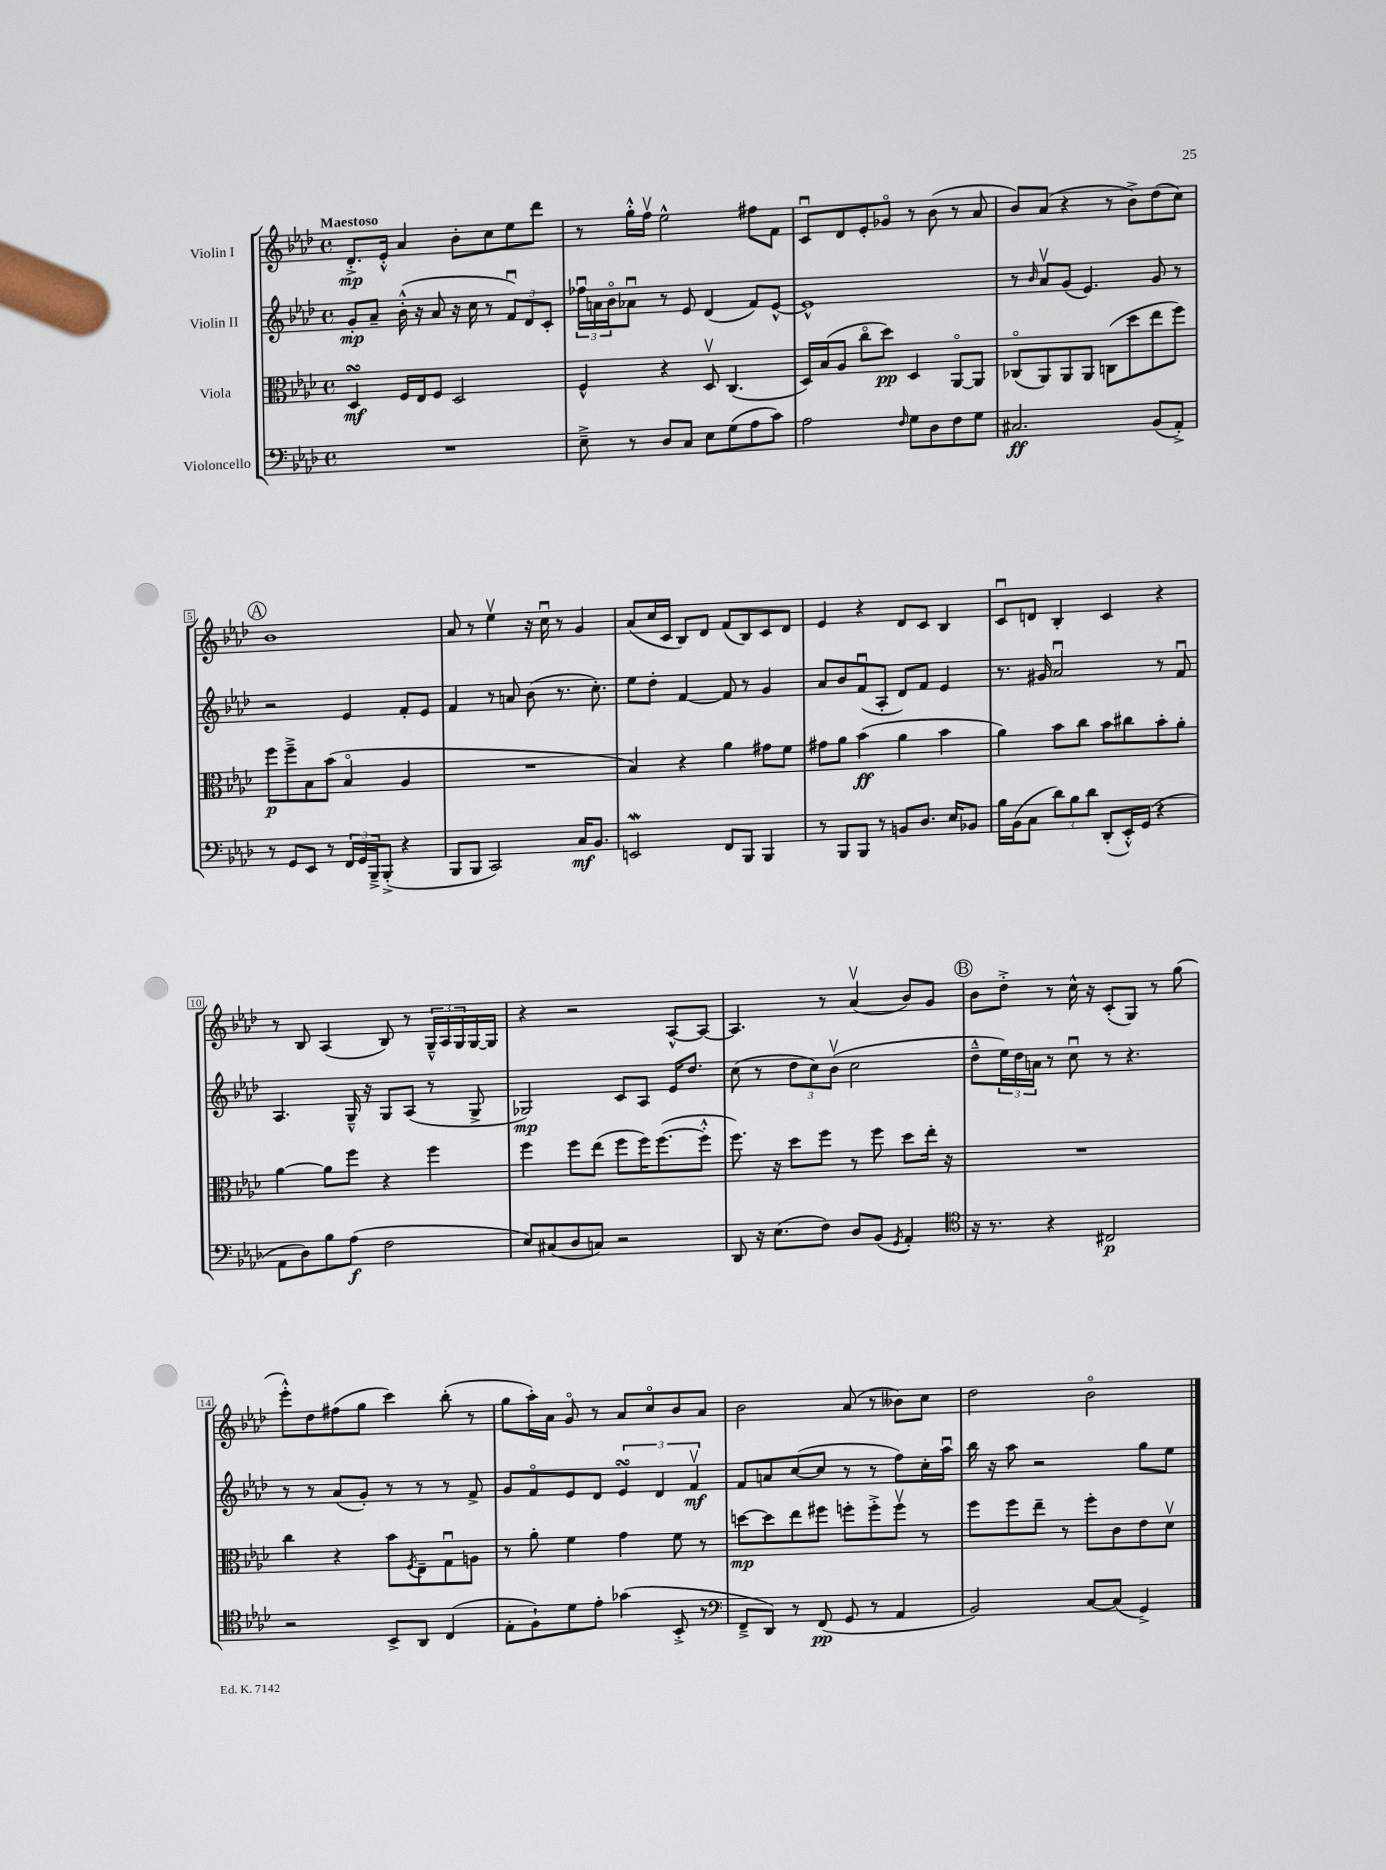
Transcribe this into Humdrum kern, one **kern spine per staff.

**kern	**kern	**kern	**kern
*staff4	*staff3	*staff2	*staff1
*clefF4	*clefC3	*clefG2	*clefG2
*k[b-e-a-d-]	*k[b-e-a-d-]	*k[b-e-a-d-]	*k[b-e-a-d-]
*M4/4	*M4/4	*M4/4	*M4/4
*met(c)	*met(c)	*met(c)	*met(c)
1r	4D-/	8g'/L	8.d-'^/L
.	.	8a-~/J	.
.	.	.	16e-'^^/Jk
.	16F/LL	(16b-'^^\	4a-/
.	16E-/J	16r	.
.	8F/J	8a-/	.
.	2D-/	16r	8b-'\L
.	.	16cc\	.
.	.	8r	8cc\
.	.	12fu/L)	8ee-\
.	.	12d-/	.
.	.	.	8ddd-\J
.	.	12c'/J	.
=	=	=	=
8E-~^\	4F^^/	24ff-u\LL	8r
.	.	24a\	.
.	.	24b-o\J	.
8r	.	8a-u\J	16gg'^^\LL
.	.	.	16ffv\JJ
8D-/L	4r	8r	2ee-^^\
8C/J	.	8e-/	.
8E-\L	8D-v/	(4d-/	.
(8G\	(4.C/	.	.
8A-\	.	8f/L)	8ff#\L
8c\J)	.	[8e-^^/J	8f\J
=	=	=	=
2A-\	16D-/LL)	1e-^^]	8cu/L
.	(16B-/J	.	.
.	8A-/J	.	8d-/
.	8cco\L	.	8e-'/
.	8dd-\J)	.	8g-o/J
16qqF/	.	.	.
8G\L	4D-/	.	8r
8D-\	.	.	(8b-\
8F\	[8AA-o/L	.	8r
8G\J	8AA-/]J	.	8a-/
=	=	=	=
2.C#/	(8C-o/L	8r	8b-/L)
.	.	16qqb-/	.
.	8AA-/)	8a-v/L	(8a-/J
.	8AA-/	(8g/J	4r
.	8AA-/J	4.e-/)	.
.	(8C\L	.	8r
.	8dd-\	.	8b-^\L)
(8BB-/L	8ee-\	8g/	(8dd-\
8AA-'^/J)	8ff\J)	8r	8cc\J)
=	=	=	=
8r	8ff\L	2r	1b-
8GG/L	8ff~^\	.	.
8EE-/J	8B-\	.	.
8r	(8b-\J	.	.
24FF/LL	4B-o/	4e-/	.
24GG/	.	.	.
24BBB-~^/J	.	.	.
(8BBB-'^/J	.	.	.
4r	4A-/	8f'/L	.
.	.	8e-/J	.
=	=	=	=
8BBB-/L	1r	4f/	8a-/
8BBB-/J	.	.	8r
2CC/)	.	8r	4ee-v\
.	.	8a/	.
.	.	(8b-\	16r
.	.	.	16ccu\
.	.	8.r	8r
16C/LK	.	.	4g/
8.BB-/J	.	8.cc'\)	.
=	=	=	=
2EE/	4B-/)	8ee-\L	(8a-/L
.	.	8dd-'\J	16cc/L
.	.	.	16c/JJ
.	4r	[4f/	8B-/L)
.	.	.	8d-/J
8FF/L	4a-\	8f/]	(8f/L
8BBB-/J	.	8r	8B-/)
4BBB-/	8g#\L	4g/	8c/
.	8f\J	.	8d-/J
=	=	=	=
8r	8g#\L	8a-/L	4e-/
8BBB-/L	8a-\J	8b-/	.
8BBB-/J	(4b-\	(8fu/	4r
8r	.	8A-'/J	.
8BB/L	4a-\	8d-/L)	8d-/L
8.D-/J	.	8f/J	8c/J
.	4b-\	4e-/	4B-/
16E-/LK	.	.	.
8BB-/J	.	.	.
=	=	=	=
16B-\LL	4a-\)	8.r	8cu/L
(16BB-\J	.	.	.
8C\J	.	.	8d/J
.	.	16g#/	.
12d-\L)	8b-\L	2a-u/	4B-'/
12B-\	.	.	.
.	8cc\J	.	.
12d-\J	.	.	.
(8DD-'/L	8b-\L	.	4c/
16EE-'^^/L)	8cc#\	.	.
(16GG/JJ	.	.	.
4r	8b-'\	8r	4r
.	8a-'\J	8fu/	.
=	=	=	=
8AA-\L	[4a-\	4.A-/	8r
8D-\)	.	.	8B-/
8B-\	8a-\]L	.	(4A-/
(8A-\J	8ff\J	16G~^^/	.
.	.	16r	.
2F\	4r	8G/L	8B-/)
.	.	(8A-/J	8r
.	4ff\	8r	24G~^^/LL
.	.	.	24A-/
.	.	.	24G/
.	.	8G^/	[16G/
.	.	.	16G/]JJ
=	=	=	=
8E-/L)	4ff\	2G-/)	4r
(8C#/	.	.	.
8D-/	8ff\L	.	2r
8C/J)	(8ee-\J	.	.
2r	8ff\L	8c/L	.
.	16ff\K)	8A-/J	.
.	([8.ff\	.	.
.	.	16e-/LK	[8A-^^/L
.	.	8.dd-/J	.
.	8ff'^^\]J	.	8A-/_J
=	=	=	=
8DD-/	8.ff\)	(8cc\	4.A-/]
16r	.	8r	.
(8.E-\L	16r	.	.
.	8dd-\L	12dd-\L	.
.	.	12cc\)	.
8F\J)	8ff\J	.	8r
.	.	(12b-v\J	.
8D-/L	8r	2cc\	(4a-v/
(8BB-/J	8ff\	.	.
8qGG/	.	.	.
4AA-'/)	8dd-\L	.	8b-/L)
.	16ee-'\Jk	.	8g/J
.	16r	.	.
=	=	=	=
*clefC4	*	*	*
16r	1r	8dd-~^^\L	8b-\L
8.r	.	.	.
.	.	24ee-\L)	8dd-'^\J
.	.	24dd-\	.
.	.	24a\JJ	.
4r	.	8r	8r
.	.	8ccu\	16cc^^\
.	.	.	16r
2C#/	.	8r	(8c'/L
.	.	4.r	8G/J)
.	.	.	8r
.	.	.	(8gg\
=	=	=	=
2r	4cc\	8r	8eee-'^^\L)
.	.	8r	8dd-\
.	4r	(8a-/L	(8ff#\
.	.	8g'/J)	8gg\J
8BB-^/L	8b-\L	8r	4ccc\)
.	8qF/	.	.
8AA-/J	8E-~\	8r	.
(4C/	8Gu\	8r	(8bb-'\
.	8A\J	8f^/	8r
=	=	=	=
8E-'\L	8r	8g/L	8gg\L
8F`\)	8a-'\	8fo/	16aa-'\L)
.	.	.	16a-\JJ
8d-\	4f\	8e-/	8go/
8e-'\J	.	8d-/J	8r
(4g-\	4g\	6e-/	8a-/L
.	.	.	8cco/
.	.	6d-/	.
8BB-'^/	8f\	.	8b-/
.	.	6fv/	.
8r	8r	.	8a-/J
=	=	=	=
*clefF4	*	*	*
8FF~^/L	[8dd\L	8f/L	2b-\
8DD-/J)	8dd\]	8a/	.
8r	8ee-\	([8cc/	.
(8FF/	8ff#\J	8cc/]J	.
8GG/	8ff'\L	8r	(8a-/
8r	8ff'^\	8r	8r
4AA-/	8ffv\J	8ff\L)	8b--\L)
.	8r	16cc'\L	8cc\J
.	.	16aa-u\JJ	.
=	=	=	=
2BB-/)	8ff\L	16bb-\	2dd-\
.	.	16r	.
.	8ff\	8aa-\	.
.	8ee-~\J	2r	.
.	8r	.	.
[8C/L	8ff'\L	.	2b-o\
(8C/]J	8c\	.	.
4GG^/)	8e-\	8gg\L	.
.	8d-v\J	8ee-\J	.
==	==	==	==
*-	*-	*-	*-
